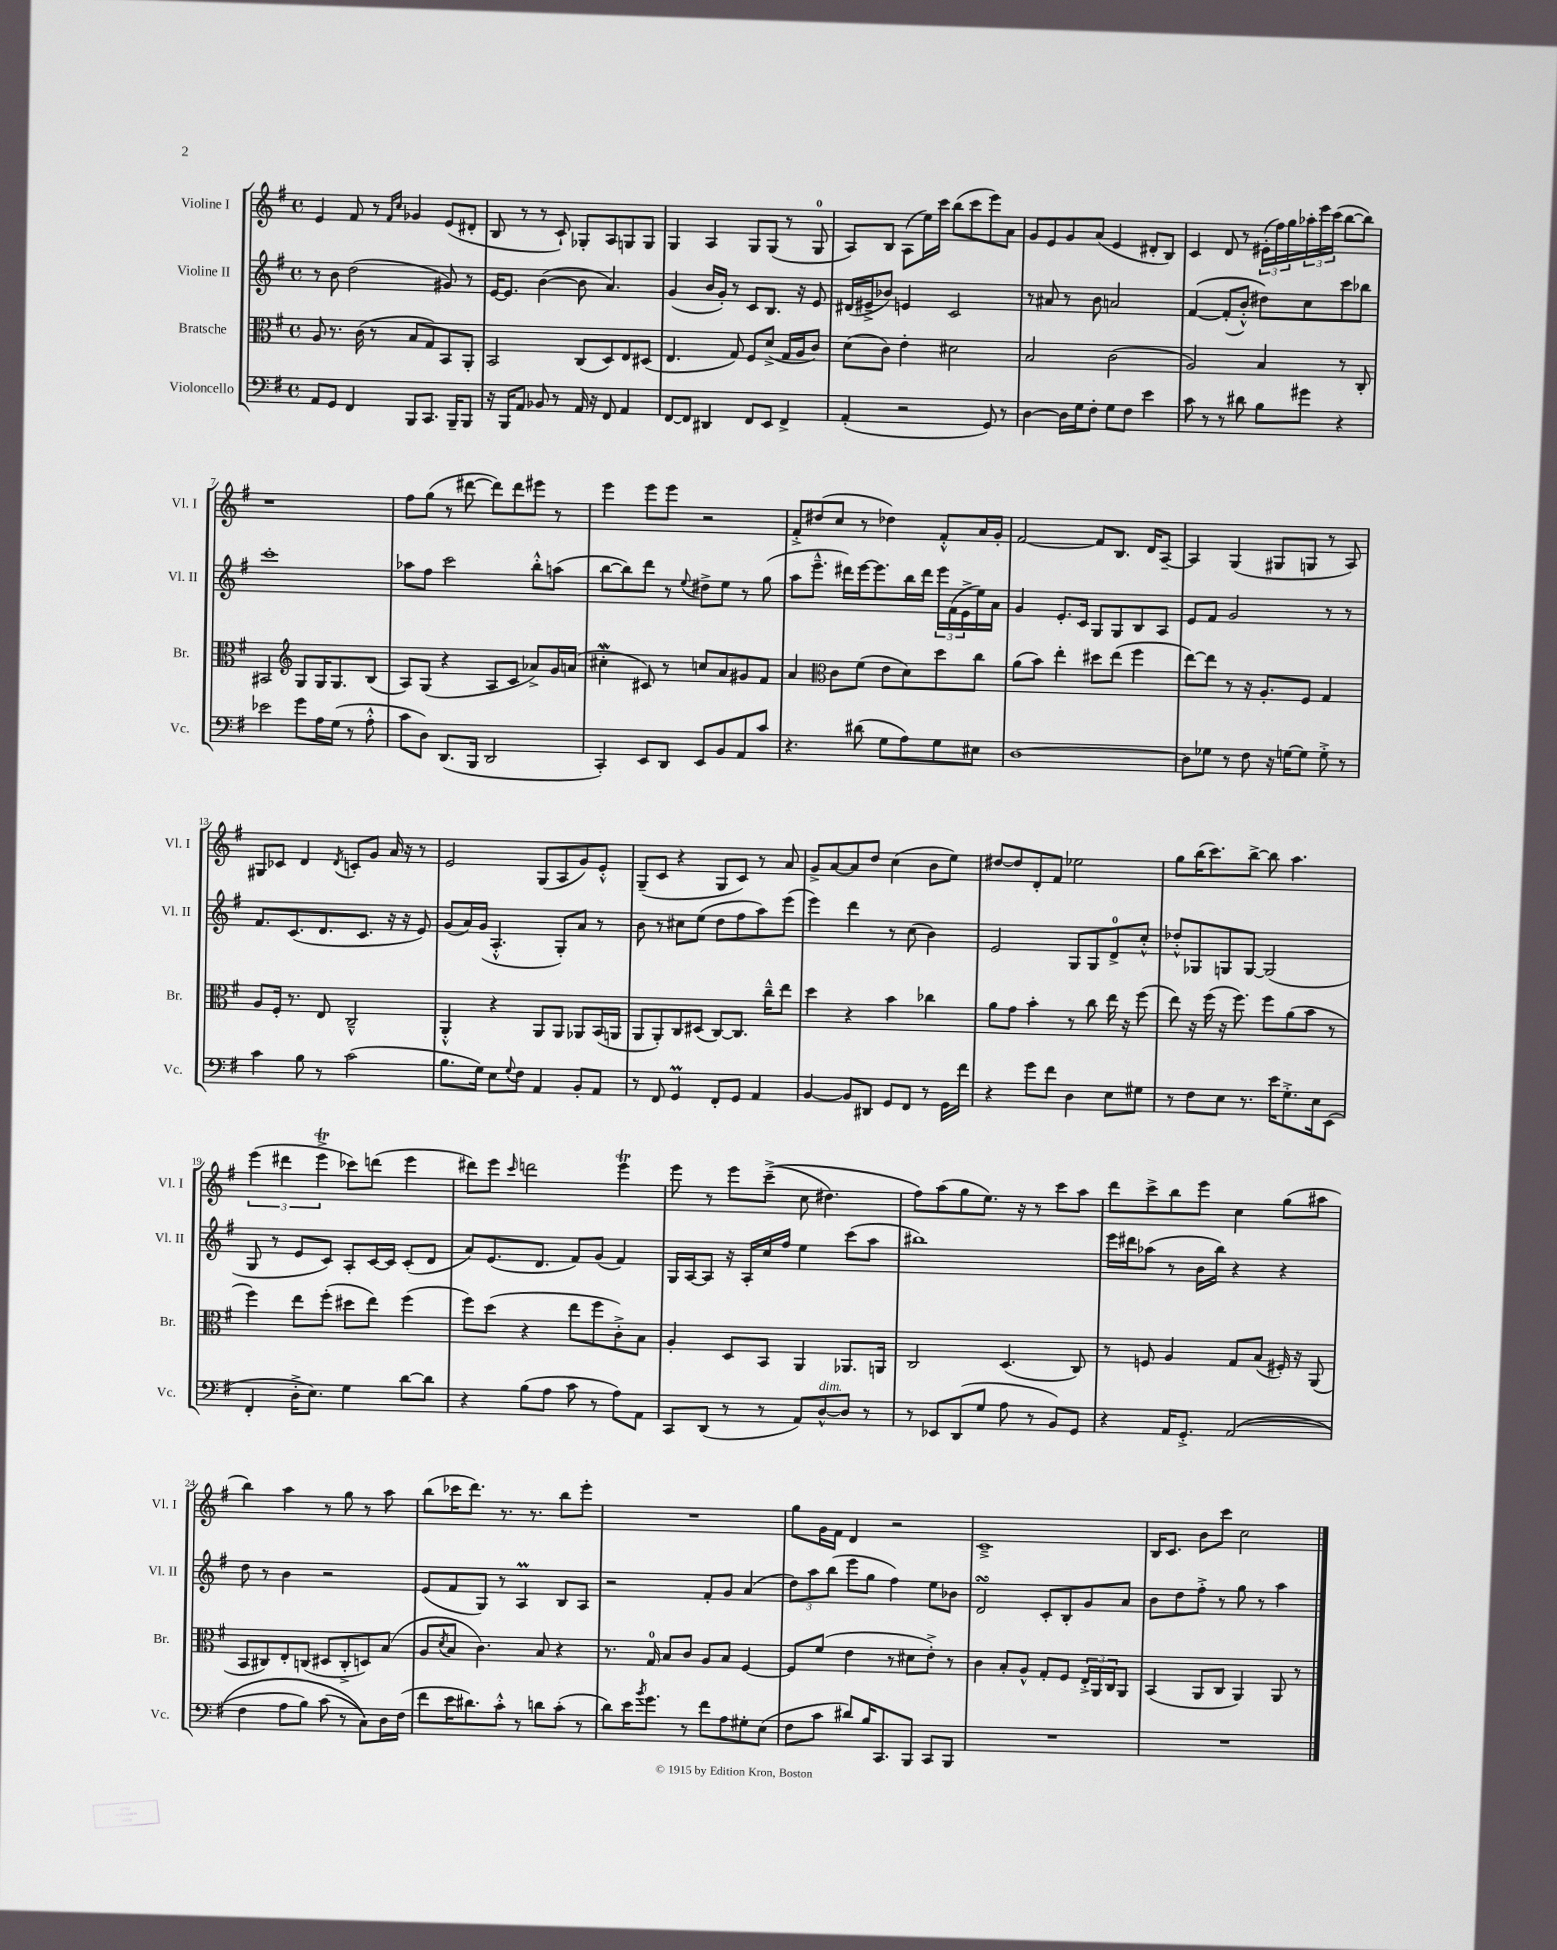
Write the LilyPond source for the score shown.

<<
\new StaffGroup <<
\new Staff = "s0" \with { instrumentName = "Violine I" shortInstrumentName = "Vl. I" } {
    \clef treble \key g \major \defaultTimeSignature \time 4/4
    e'4 fis'8 r8 \grace { fis'16 c''16 } ges'4 e'8( dis'8-. |
    b8 r8 r8 c'8-!) ges8-. a8 g8 g8 |
    g4 a4 g8 g8( r8 g8-0 |
    a8) b8 a8( e''16) c'''16 b''8( c'''8 e'''8) a'8 |
    g'8 e'8 g'8 a'8( e'4 dis'8-. b8) |
    c'4 d'8 r8 \tuplet 3/2 { eis'16-.( fis''16) g''16 } \tuplet 3/2 { aes''16-. e'''16 c'''16( } b''8~ b''8) |
    r1 |
    fis''8 g''8( r8 dis'''8~ dis'''8) dis'''8 eis'''8 r8 |
    e'''4 e'''8 e'''8 r2 |
    fis'8-.-> dis''8( c''8 r8 des''4) fis'8-.-^ a'16 g'16-. |
    fis'2~ fis'8 b8. d'16 a8~-- |
    a4 g4( gis8 g8 r8 a8) |
    gis8 ces'8 d'4 \acciaccatura { d'8 } c'8-. g'8 a'16 r16 r8 |
    e'2 g8( a8 g'8) e'8-.-^ |
    g8--( c'8 r4 g8 c'8) r8 a'8 |
    g'8-> a'8~ a'8 d''8 c''4( b'8 e''8) |
    dis''8~ dis''8 d'8-. fis'8 ees''2 |
    g''8 b''16( c'''8.) b''8~-> b''8 a''4. |
    \tuplet 3/2 { e'''4( dis'''4 e'''4->\trill } ces'''8) d'''8( e'''4 |
    dis'''8) e'''8 \grace { c'''16 } d'''2 e'''4\trill |
    e'''8 r8 e'''8 c'''8--->(\( c''8 dis''4.) |
    fis''8\) a''8( g''8 e''8.) r16 r8 c'''8 a''8 |
    d'''8 c'''8-> b''8 e'''8 c''4 g''8( ais''8 |
    b''4) a''4 r8 g''8 r8 a''8 |
    b''8( ces'''16 d'''8.) r8. r8. b''8 e'''8-. |
    R1 |
    g''8 g'16 fis'16 d'4 r2 |
    c'1---> |
    b16 c'8. b'8 c'''8 c''2 \bar "|." |
}
\new Staff = "s1" \with { instrumentName = "Violine II" shortInstrumentName = "Vl. II" } {
    \clef treble \key g \major \defaultTimeSignature \time 4/4
    r8 b'8 d''2( gis'8) r8 |
    e'16~ e'8. b'4~( b'8 a'4.) |
    g'4( b'16 g'16-.) r8 c'8 b8. r16 e'8 |
    dis'16( eis'16---> bes'8) e'4 c'2 |
    r8 ais'8 r8 b'8 a'2 |
    fis'4~\( fis'8-.( b'8-.-^) dis''8\) c''8 c'''8 bes''8 |
    c'''1-. |
    aes''8 fis''8 c'''2 b''8-.-^ a''8( |
    b''8~ b''8) d'''8 r8 \appoggiatura { e''8 } dis''8-> e''8 r8 g''8( |
    a''8 e'''8.---^ dis'''16) e'''16~ e'''8. b''16 dis'''16 \tuplet 3/2 { e'''16 fis'16( e'16-> } e''16) a'16 |
    g'4 e'8.-. c'16 g8 g8 b8 a8 |
    e'8 fis'8 g'2 r8 r8 |
    fis'8. c'8.( d'8. c'8. r16 r16 e'8) |
    g'8( a'16) g'16( a4.-.-^ g8-.) a'8 r8 |
    b'8 r8 cis''8 e''8( d''8 fis''8 a''8) e'''8( |
    e'''4) d'''4 r8 c''8( b'4) |
    e'2 g8 g8 d'8-0-> c''8-.-^ |
    des''8-.-^ ges8 g8 g8~ g2( |
    g8 r8 e'8 c'8) a8-. c'16~ c'16 c'8-.( d'8 |
    a'8) e'8.( d'8. fis'8) g'8( fis'4) |
    g16 a16~ a8 r16 a16-. c''16 fis''16 e''4 c'''8( a''8 |
    bis''1) |
    e'''16 dis'''16 aes''8( r8 b'16 b''16) r4 r4 |
    d''8 r8 b'4 r2 |
    e'8( fis'8 g8) r8 a4\prall b8 a8 |
    r2 fis'8-. g'8 a'4( |
    \tuplet 3/2 { d''8) a''8 b''8( } e'''8 g''8 fis''4) e''8 bes'8 |
    d'2\turn c'8-. b8-. g'8 a'8 |
    b'8 d''8 fis''8-.-> r8 g''8 r8 a''4 \bar "|." |
}
\new Staff = "s2" \with { instrumentName = "Bratsche" shortInstrumentName = "Br." } {
    \clef alto \key g \major \defaultTimeSignature \time 4/4
    a8 r8. c'16( r8 b8 g8) b,8 a,8-. |
    b,2 c8( d8) e8 dis8( |
    e4. g8) fis8 d'8->( g16 a16 c'8) |
    d'8( c'8) e'4-. dis'2 |
    b2 c'2( |
    a2) b4 r8 c8-. |
    bis,2 \clef treble g8 g16 g8. b8( |
    a8) g8( r4 a8 c'8 aes'8->) g'16 a'16( |
    cis''4-.\mordent cis'8) r8 c''8 a'8 gis'8 fis'8 |
    a'4 \clef alto c'8 fis'8( e'8 d'8) d''8 c''8 |
    a'8( b'8) e''4-. dis''8 e''8( fis''4 |
    e''8~) e''8 r8 r16 a8.-. fis8 g4 |
    a8 fis16-. r8. e8 c2---^ |
    a,4-.-^ r4 a,8 a,8 aes,8 b,16( a,16 |
    a,8 a,8-.) c8 dis8( c8~) c8. c''16---^ e''8 |
    d''4 r4 b'4 ces''4 |
    a'8 g'8 b'4-. r8 c''8 e''16 r16 fis''8( |
    e''8) r16 fis''16( r16 fis''8.) fis''8 a'8( b'8 r8 |
    fis''4) e''8 fis''8-.( dis''8 e''8) fis''4( |
    fis''8) d''8( r4 e''8 fis''8 c'8-.->) b8 |
    a4-. d8 b,8 a,4 aes,8. a,16 |
    c2 d4.( c8) |
    r8 f8 a4 g8 b8( fis16-.) r16 a,8( |
    b,8 cis8) e8-. c8( dis8 c8-.-> d8) b8( |
    a8 \acciaccatura { d'8 } b8 c'4.) b8 r4 |
    r8. g16-0 b8 c'8 a8 b8 fis4~ |
    fis8 fis'8( e'4 r8 dis'8 e'8-.->) r8 |
    c'4 b8-. a8-^ g8-. fis8 \tuplet 3/2 { e16-.-> a,16 c16 } a,8 |
    b,4( a,8 c8 a,4) a,8 r8 \bar "|." |
}
\new Staff = "s3" \with { instrumentName = "Violoncello" shortInstrumentName = "Vc." } {
    \clef bass \key g \major \defaultTimeSignature \time 4/4
    a,8 g,8 fis,4 b,,8 c,8. b,,16-- b,,8 |
    r16 b,,16 a,8 bes,8 r8 a,16 r16 fis,8 a,4 |
    fis,8~ fis,8 dis,4 fis,8 e,8 fis,4-> |
    a,4-.( r2 g,8) r8 |
    d4~ d16 g16 fis8-. g8 fis8 e'4 |
    c'8 r8 r8 dis'8 b8 gis'8 r4 |
    ees'2 g'8 a16 g16( r8 a8-.-^ |
    c'8 d8) d,8.( b,,16 d,2 |
    c,4-.) e,8 d,8 e,8 b,8 a,8 c'8 |
    r4. dis'8( g8 a8) g8 eis8 |
    d1~ |
    d8 ges8 r8 fis8 r16 g16~ g8 g8-.-> r8 |
    c'4 b8 r8 c'2( |
    b8. g16) e8 \appoggiatura { g8 } fis8 a,4 b,8-. a,8 |
    r8 fis,8 g,4\prall fis,8-. g,8 a,4 |
    b,4~ b,8 dis,8 g,8 fis,8 r8 g,16 fis'16 |
    r4 g'8 fis'8 d4 e8 gis8 |
    r8 fis8 e8 r8. e'16 g8.-.-> e16 e,8( |
    fis,4-. d16-.-> e8.) g4 d'8~ d'8 |
    r4 b8( a8 c'8 r8 a8) a,8 |
    c,8 d,8( r8 r8 a,8) d8~-^^\markup { \italic "dim." } d8 r8 |
    r8 ees,8 d,8( g8 a8 r8 b,8) g,8 |
    r4 a,16 g,8.-.-> a,2(\( |
    fis4 a8 b8) c'8( r8 c8)\) d16 fis16( |
    fis'8 e'16 dis'8.) c'8-.-^ r8 d'8 c'8-.( r8 |
    d'8) e'16 \acciaccatura { b'8 } g'8. r8 fis'8 a8 gis8-. e8( |
    fis8 c'8 dis'8) b16 c,8. b,,8 c,8 b,,8 |
    R1 |
    R1 \bar "|." |
}
>>
>>
